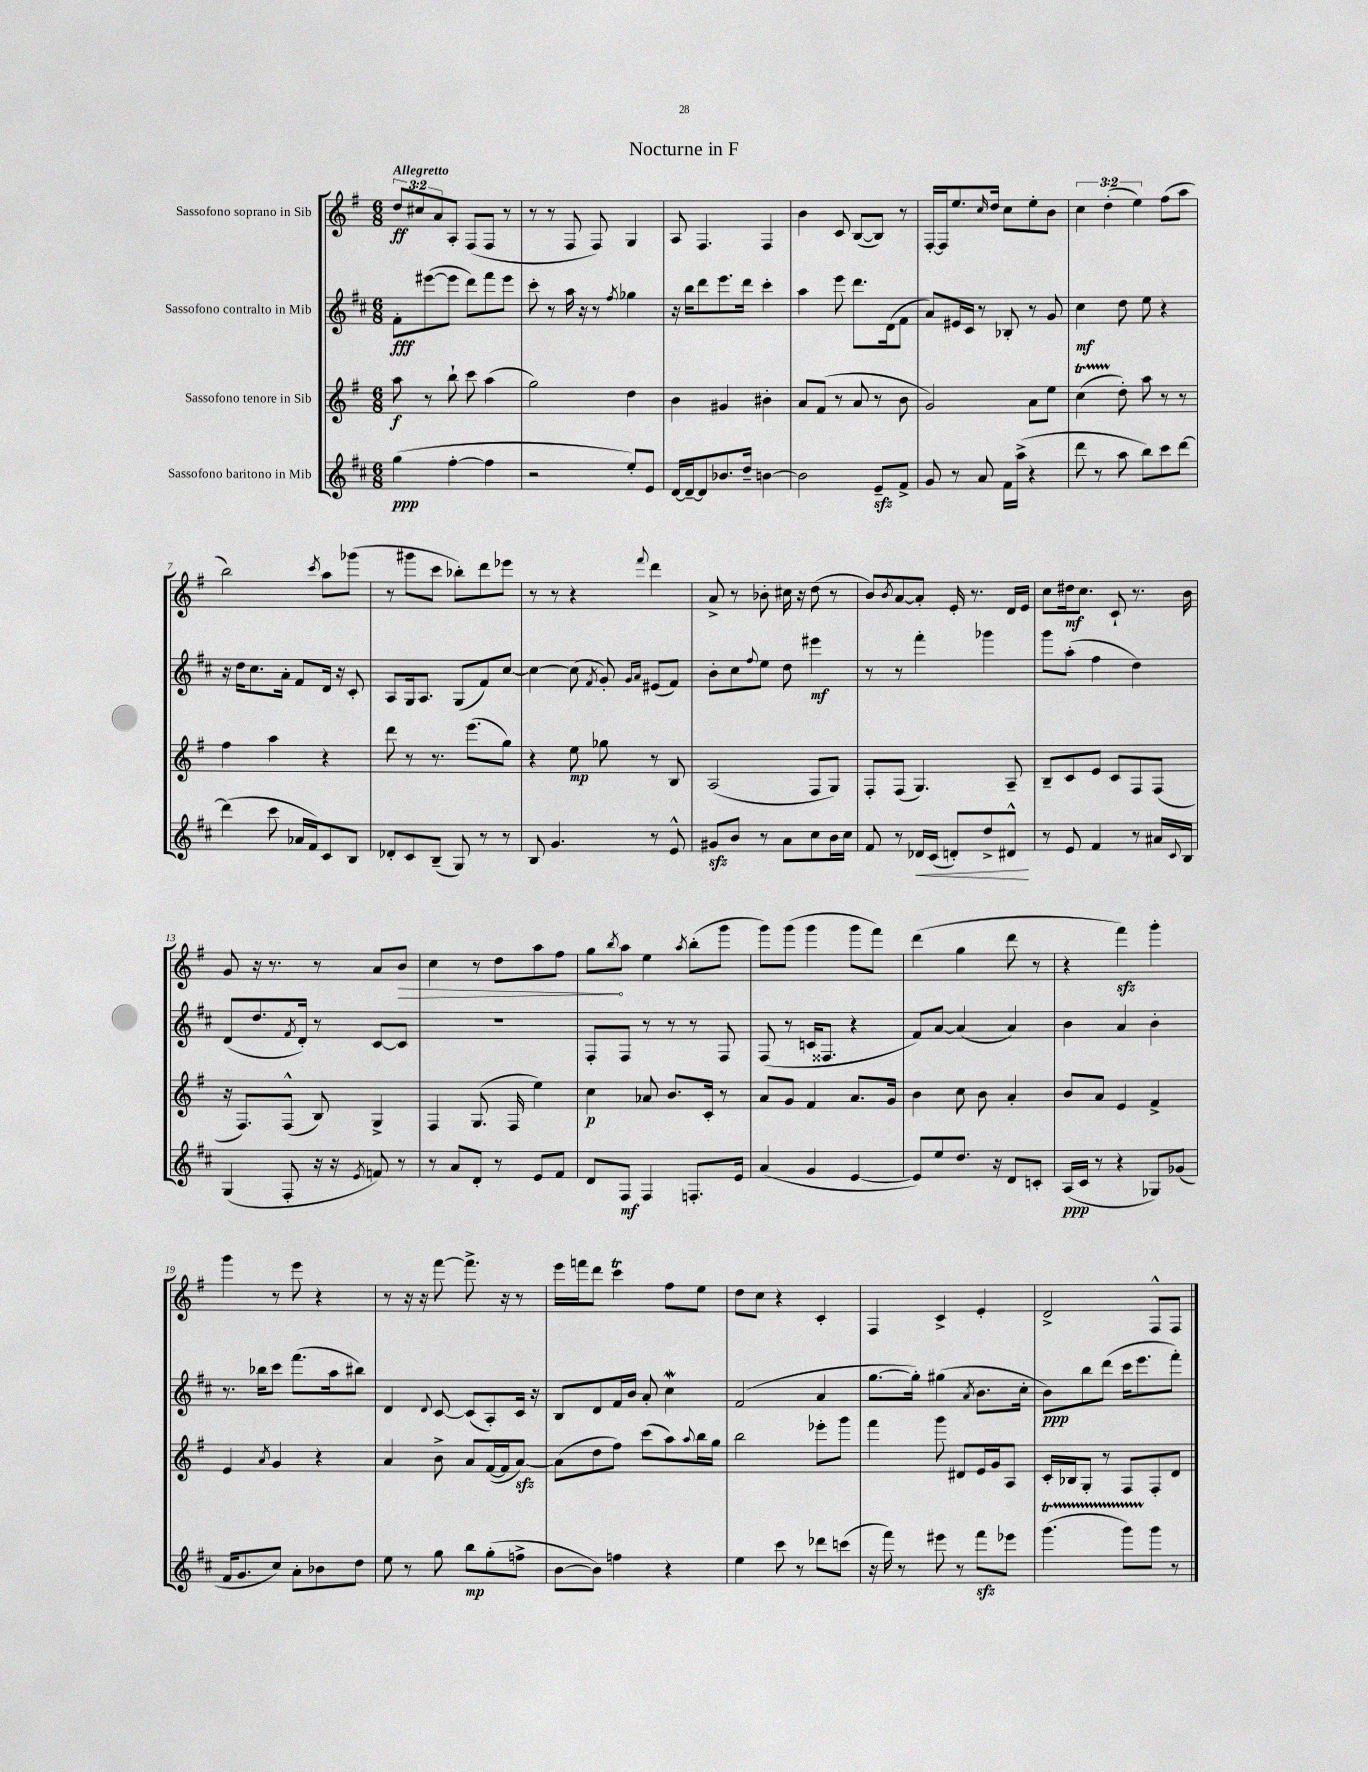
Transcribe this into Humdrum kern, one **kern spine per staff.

**kern	**dynam	**kern	**dynam	**kern	**dynam	**kern	**dynam
*part4	*part4	*part3	*part3	*part2	*part2	*part1	*part1
*staff4	*staff4	*staff3	*staff3	*staff2	*staff2	*staff1	*staff1
*I"Sassofono baritono in Mib	*	*I"Sassofono tenore in Sib	*	*I"Sassofono contralto in Mib	*	*I"Sassofono soprano in Sib	*
*clefG2	*	*clefG2	*	*clefG2	*	*clefG2	*
*k[f#c#]	*	*k[f#]	*	*k[f#c#]	*	*k[f#]	*
*M6/8	*	*M6/8	*	*M6/8	*	*M6/8	*
=1	=1	=1	=1	=1	=1	=1	=1
!	!	!	!	!	!	!LO:TX:a:B:t=Allegretto	!
(4gg\	ppp	8aa\	f	8f#'\L	fff	12dd/L	ff
.	.	.	.	.	.	12cc#X/	.
.	.	8r	.	([8eee#X\	.	.	.
.	.	.	.	.	.	12a/	.
[4ff#'\	.	8bb`\	.	8eee#\J]	.	8A'/J	.
.	.	8ccc\	.	8ddd\L)	.	(8F#/L	.
4ff#\]	.	(4aa\	.	8fff#\	.	8F#/J	.
.	.	.	.	8eee#\J	.	8r	.
=2	=2	=2	=2	=2	=2	=2	=2
2r	.	2gg\)	.	8ccc#'\	.	8r	.
.	.	.	.	8r	.	8r	.
.	.	.	.	16aa\	.	8F#/	.
.	.	.	.	16r	.	.	.
.	.	.	.	8r	.	8F#/)	.
.	.	.	.	8qff#/	.	.	.
8ee'/L)	.	4dd\	.	4gg-X\	.	4G/	.
8e/J	.	.	.	.	.	.	.
=3	=3	=3	=3	=3	=3	=3	=3
[16d/LL	.	4b\	.	16r	.	8A/	.
16d~/J_	.	.	.	16bb\KL	.	.	.
8d/]	.	.	.	8ddd\	.	4.F#/	.
8.b-X/	.	4g#X/	.	8.eee\	.	.	.
16dd~/Jk	.	.	.	16ddd\Jk	.	.	.
[4bn\	.	4b#X'\	.	4ccc#'\	.	4F#/	.
=4	=4	=4	=4	=4	=4	=4	=4
2b\]	.	8a/L	.	4aa\	.	4b\	.
.	.	(8f#/J	.	.	.	.	.
.	.	8r	.	8eee\	.	8c/	.
.	.	8a/	.	8.ddd\L	.	([8B/L	.
8ezz~/L	.	8r	.	.	.	8B/J])	.
.	.	.	.	(16d\k	.	.	.
8f#^/J	.	8b\	.	8f#\J	.	8r	.
=5	=5	=5	=5	=5	=5	=5	=5
8g/	.	2g/)	.	8a/L)	.	[16F#'/LL	.
.	.	.	.	.	.	16F#/J]	.
8r	.	.	.	16e#X/L	.	8.ee/	.
.	.	.	.	16c#/JJ	.	.	.
8a/	.	.	.	8r	.	.	.
.	.	.	.	.	.	16qqcc/	.
.	.	.	.	.	.	16dd/Jk	.
16f#\LL	.	.	.	8B-X'/	.	8cc\L	.
(16aa^\JJ	.	.	.	.	.	.	.
4r	.	8a\L	.	8r	.	8ee'\	.
.	.	8ee\J	.	8g/	.	8b\J	.
=6	=6	=6	=6	=6	=6	=6	=6
8ddd\	.	(4ccT\	.	4cc#\	mf	6cc\	.
8r	.	.	.	.	.	.	.
.	.	.	.	.	.	(6dd'\	.
8aa\	.	8dd'\)	.	8dd\	.	.	.
.	.	.	.	.	.	6ee\)	.
8bb\L)	.	8aa\	.	8ee\	.	.	.
8ccc#\	.	8r	.	4r	.	(8ff#\L	.
[8ddd\J	.	8r	.	.	.	8aa\J	.
!!LO:LB:g=z
=7	=7	=7	=7	=7	=7	=7	=7
(4ddd\]	.	4ff#\	.	16r	.	2bb\)	.
.	.	.	.	16dd\KL	.	.	.
.	.	.	.	8.cc#\	.	.	.
8ccc#\	.	4aa\	.	.	.	.	.
.	.	.	.	16a'\Jk	.	.	.
16a-X/LL	.	.	.	8f#/L	.	.	.
16f#/J)	.	.	.	.	.	.	.
.	.	.	.	.	.	8qccc/	.
8c#/	.	4r	.	16d/Jk	.	8aa\L	.
.	.	.	.	16r	.	.	.
8B/J	.	.	.	8c#'/	.	(8ggg-X\J	.
=8	=8	=8	=8	=8	=8	=8	=8
8d-X'/L	.	8ddd\	.	8A/L	.	8r	.
8c#/	.	8r	.	16G/k	.	8ggg#X\L	.
.	.	.	.	8.A/J	.	.	.
(8B~/J	.	8.r	.	.	.	8ccc\J	.
8G/)	.	.	.	(8G/L	.	8bb-X'\L)	.
.	.	(8.eee\L	.	.	.	.	.
8r	.	.	.	8f#/)	.	8ddd\	.
8r	.	8gg\J)	.	[8cc#/J	.	8eee-X\J	.
=9	=9	=9	=9	=9	=9	=9	=9
8B/	.	4r	.	4cc#\_	.	8r	.
4.g/	.	.	.	.	.	8r	.
.	.	8ee\	mp	(8cc#\]	.	4r	.
.	.	.	.	8qf#/	.	.	.
.	.	8gg-X\	.	8g'/)	.	.	.
.	.	.	.	16qqg/LL	.	.	.
.	.	.	.	16qqa/JJ	.	8qqfff#/	.
8r	.	8r	.	(8e#X/L	.	4ddd\	.
8e^^/	.	8B/	.	8f#/J)	.	.	.
=10	=10	=10	=10	=10	=10	=10	=10
8g#Xzz/L	.	(2A/	.	8b'\L	.	8a^/	.
8b/J	.	.	.	8cc#\	.	8r	.
.	.	.	.	8qqff#/	.	.	.
8r	.	.	.	8ee\J	.	8b-X'\	.
8a\L	.	.	.	8dd\	.	16cc#X\	.
.	.	.	.	.	.	16r	.
8cc#\	.	8F#/L	.	4eee#X\	mf	(8dd\	.
16b\L	.	8G/J)	.	.	.	8r	.
16cc#\JJ	.	.	.	.	.	.	.
=11	=11	=11	=11	=11	=11	=11	=11
8f#/	.	8F#'/L	.	8r	.	8b/L)	.
.	.	.	.	.	.	8qb/	.
8r	.	(8F#/J	.	8r	.	[8a/	.
!	!LO:HP:b	!	!	!	!	!	!
16d-X/LL	<	4.G/)	.	4fff#'\	.	8a'/J]	.
(16c#/JJ	.	.	.	.	.	.	.
8dn'/L)	.	.	.	.	.	16e'/	.
.	.	.	.	.	.	8.r	.
8dd^/	.	.	.	4ggg-X\	.	.	.
8d#X^^/J	.	8A~/	.	.	.	16d/LL	.
.	.	.	.	.	.	16e/JJ	.
.	[	.	.	.	.	.	.
=12	=12	=12	=12	=12	=12	=12	=12
8r	.	8B~/L	.	8ggg\L	.	8cc\L	.
8e/	.	8c/	.	(8aa'\J	.	16dd#X\k	mf
.	.	.	.	.	.	8.cc\J	.
4f#/	.	8e/J	.	4ff#\	.	.	.
.	.	8c/L	.	.	.	8c`/	.
8r	.	8F#/	.	4dd\)	.	8.r	.
16a#X/LL	.	(8F#/J	.	.	.	.	.
8qqc#/	.	.	.	.	.	.	.
16B/JJ	.	.	.	.	.	16b\	.
!!LO:LB:g=z
=13	=13	=13	=13	=13	=13	=13	=13
(4G/	.	16r	.	(8d/L	.	8g/	.
.	.	8.F#/L)	.	.	.	.	.
.	.	.	.	8.dd/	.	16r	.
.	.	.	.	.	.	8.r	.
8F#'/	.	(8F#^^/J	.	.	.	.	.
.	.	.	.	8qf#/	.	.	.
.	.	.	.	16d'/Jk)	.	.	.
16r	.	8B/)	.	8r	.	8r	.
16r	.	.	.	.	.	.	.
8qe/	.	.	.	.	.	.	.
8fn/)	.	4G^/	.	[8c#/L	.	8a/L	.
!	!	!	!	!	!	!	!LO:HP:b
8r	.	.	.	8c#/J]	.	8b/J	>
=14	=14	=14	=14	=14	=14	=14	=14
8r	.	4F#/	.	2.r	.	4cc\	.
8a/L	.	.	.	.	.	.	.
8d'/J	.	(8.G/	.	.	.	8r	.
8r	.	.	.	.	.	8dd\L	.
.	.	16F#/	.	.	.	.	.
8e/L	.	4ee\)	.	.	.	8aa\	.
8f#/J	.	.	.	.	.	8ff#\J	.
=15	=15	=15	=15	=15	=15	=15	=15
8d/L	.	4cc\	p	8F#'/L	.	8gg\L	.
.	.	.	.	.	.	8qbb/	.
8F#/J	mf	.	.	8F#/J	.	8aa\J	]
4F#/	.	8a-X/	.	8r	.	4ee\	.
.	.	8.b/L	.	8r	.	.	.
.	.	.	.	.	.	8qaa/	.
8.Fn'/L	.	.	.	8r	.	(8bb'\L	.
.	.	16c'/Jk	.	.	.	.	.
.	.	8r	.	8F#/	.	8ggg\J	.
16e/Jk	.	.	.	.	.	.	.
=16	=16	=16	=16	=16	=16	=16	=16
(4a/	.	8a/L	.	(8F#/	.	8ggg\L)	.
.	.	8g/J	.	8r	.	(8ggg\J	.
4g/	.	4f#/	.	16cn/KL	.	4ggg\	.
.	.	.	.	8.F##X/J	.	.	.
[4e/	.	8.a/L	.	4r	.	8ggg\L	.
.	.	.	.	.	.	8fff#\J)	.
.	.	16g/Jk	.	.	.	.	.
=17	=17	=17	=17	=17	=17	=17	=17
8e/L])	.	4b\	.	8f#/L)	.	(4ddd\	.
8ee/	.	.	.	[8a/J	.	.	.
8.dd/J	.	8cc\	.	(4a/]	.	4gg\	.
.	.	8b\	.	.	.	.	.
16r	.	.	.	.	.	.	.
8d/L	.	4a'/	.	4a/)	.	8ddd\	.
8cn'/J	.	.	.	.	.	8r	.
=18	=18	=18	=18	=18	=18	=18	=18
(16A/LL	ppp	8b/L	.	4b\	.	4r	.
16c#/JJ	.	.	.	.	.	.	.
8r	.	8a/J	.	.	.	.	.
4r	.	4e/	.	4a/	.	4fff#zz\)	.
8G-X/L)	.	4f#^/	.	4b'\	.	4ggg'\	.
(8g-X/J	.	.	.	.	.	.	.
!!LO:LB:g=z
=19	=19	=19	=19	=19	=19	=19	=19
16f#/KL	.	4e/	.	8.r	.	4ggg\	.
8.g/	.	.	.	.	.	.	.
.	.	.	.	16bb-X\KL	.	.	.
.	.	8qa/	.	.	.	.	.
8cc#/J)	.	4g/	.	8ccc#\J	.	8r	.
8a'\L	.	.	.	(8.fff#\L	.	8eee\	.
8b-X\	.	4r	.	.	.	4r	.
.	.	.	.	16aa\k	.	.	.
8dd\J	.	.	.	8bb#X\J)	.	.	.
=20	=20	=20	=20	=20	=20	=20	=20
8ee\	.	4a/	.	4d/	.	8r	.
8r	.	.	.	.	.	16r	.
.	.	.	.	.	.	16r	.
.	.	.	.	8qqd/	.	.	.
8gg\	.	8b^\	.	[8c#/	.	[8fff#\	.
8bb\L	mp	8a/L	.	(8c#/L]	.	8.fff#^\]	.
(8gg'\	.	([16f#/L	.	8A'/)	.	.	.
.	.	16f#/J]	.	.	.	16r	.
8ffn^\J	.	[8azz/J)	.	16c#/Jk	.	8r	.
.	.	.	.	16r	.	.	.
=21	=21	=21	=21	=21	=21	=21	=21
[8b\L	.	(8a\L]	.	8B/L	.	16eee\LL	.
.	.	.	.	.	.	16fffn\J	.
8b\J])	.	8dd\	.	8d/	.	8ddd\J	.
4ffn\	.	8ff#\J)	.	16f#/L	.	4cccT\	.
.	.	.	.	16b/JJ	.	.	.
.	.	(8ccc\L	.	8a'/	.	.	.
4r	.	8aa\)	.	4cc#W\	.	8ff#\L	.
.	.	8qqaa/	.	.	.	.	.
.	.	16bb\L	.	.	.	8ee\J	.
.	.	16gg\JJ	.	.	.	.	.
=22	=22	=22	=22	=22	=22	=22	=22
4ee\	.	2bb\	.	(2f#/	.	8dd\L	.
.	.	.	.	.	.	8cc\J	.
8ccc#\	.	.	.	.	.	4r	.
8r	.	.	.	.	.	.	.
8ddd-X\L	.	8eee-X'\L	.	4a/	.	4c'/	.
(8cccn\J	.	8ggg\J	.	.	.	.	.
=23	=23	=23	=23	=23	=23	=23	=23
16r	.	4fff#\	.	[8.gg\L	.	4F#/	.
16fff#\)	.	.	.	.	.	.	.
8r	.	.	.	.	.	.	.
.	.	.	.	16gg'\Jk])	.	.	.
8eee#X\	.	8ggg\	.	(4gg#X\	.	4c^/	.
8r	.	8d#X/L	.	.	.	.	.
.	.	.	.	8qa/	.	.	.
8fff#zz\L	.	16e/L	.	8.b\L	.	4e'/	.
.	.	16g/J	.	.	.	.	.
8eee-X\J	.	8A/J	.	.	.	.	.
.	.	.	.	16cc#'\Jk	.	.	.
=24	=24	=24	=24	=24	=24	=24	=24
(4.gggT\	.	16c'/LL	.	8b\L)	ppp	2d^/	.
.	.	16B-X/J	.	.	.	.	.
.	.	8G'/J	.	8bb\	.	.	.
.	.	8r	.	(8ddd\J	.	.	.
8gggTTT\L)	.	8F#/L	.	16ccc#\KL	.	.	.
.	.	.	.	8.eee\	.	.	.
8ggg\J	.	8F#'/	.	.	.	8F#^^/L	.
8r	.	8d/J	.	8fff#'\J)	.	8F#/J	.
==	==	==	==	==	==	==	==
*-	*-	*-	*-	*-	*-	*-	*-
